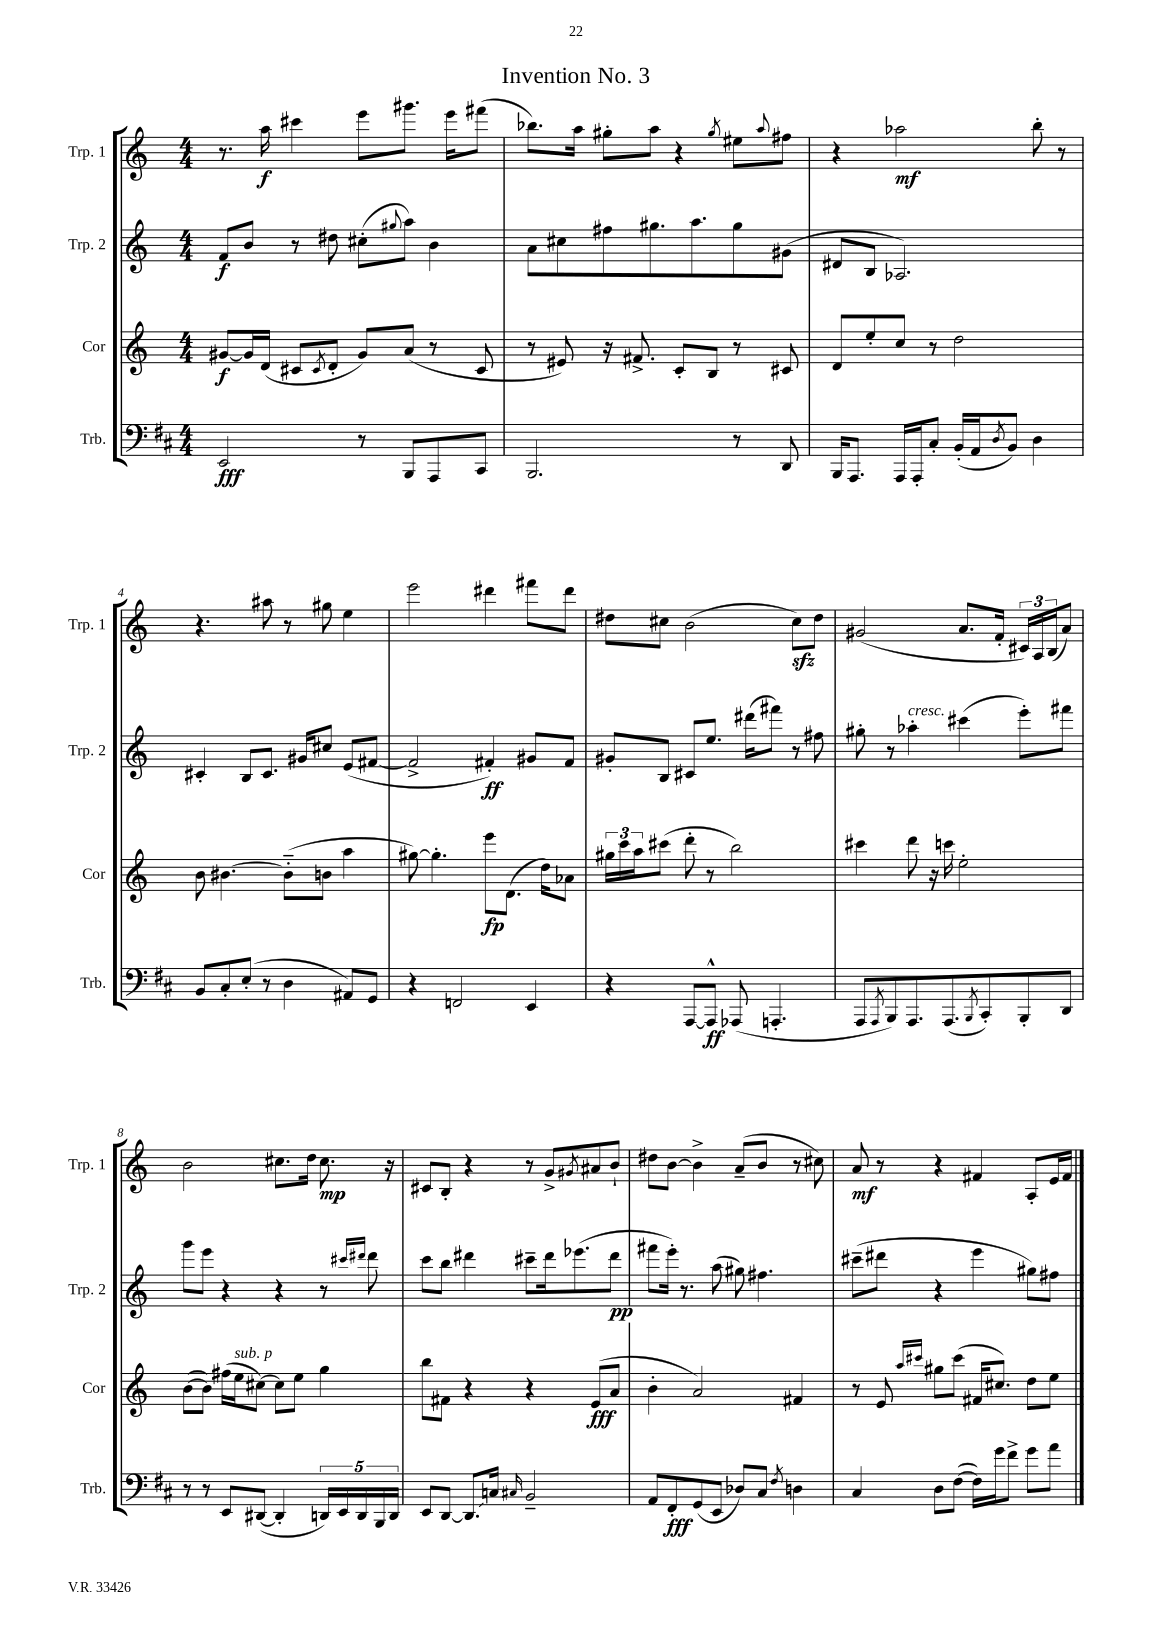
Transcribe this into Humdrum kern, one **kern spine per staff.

**kern	**kern	**kern	**kern
*staff4	*staff3	*staff2	*staff1
*clefF4	*clefG2	*clefG2	*clefG2
*k[f#c#]	*k[]	*k[]	*k[]
*M4/4	*M4/4	*M4/4	*M4/4
2EE	[8g#	8f	8.r
.	16g#]	8b	.
.	(16d	.	16aa
.	8c#	8r	4ccc#
.	8qc#	.	.
.	8d'	8dd#	.
8r	8g#)	(8cc#'	8eee
.	.	8qqgg#	.
8BBB	(8a	8aa)	8.ggg#
8AAA	8r	4b	.
.	.	.	16eee
8CC#	8c#	.	(8fff#
=	=	=	=
2.BBB	8r	8a	8.bb-)
.	8e#)	8cc#	.
.	.	.	16aa
.	16r	8ff#	8gg#'
.	8.f#^	.	.
.	.	8.gg#	8aa
.	8c'	.	4r
.	.	8.aa	.
.	8B	.	.
.	.	.	8qgg#
8r	8r	8gg#	8ee#
.	.	.	8qqaa
8DD	8c#	(8g#	8ff#
=	=	=	=
16BBB	8d	8d#	4r
8.AAA	.	.	.
.	8ee'	8B	.
16AAA	8cc	2.A-)	2aa-
16AAA'	.	.	.
8C#'	8r	.	.
(16BB'	2dd	.	.
16AA	.	.	.
8qD	.	.	.
8BB)	.	.	.
4D	.	.	8bb'
.	.	.	8r
=	=	=	=
8BB	8b	4c#'	4.r
8C#'	[4.b#	.	.
(8E'	.	8B	.
8r	.	8.c#	8aa#
4D	(8b#'~]	.	8r
.	.	16g#	.
.	8b	8cc#	8gg#
8AA#)	4aa	(8e	4ee
8GG	.	[8f#	.
=	=	=	=
4r	[8gg#)	2f#^]	2eee
.	4.gg#']	.	.
2FF	.	.	.
.	8eee	4f#')	4ddd#
.	(8.d	.	.
4EE	.	8g#	8fff#
.	16dd)	.	.
.	8a-	8f#	8ddd#
=	=	=	=
4r	24gg#	8g#'	8dd#
.	24ccc	.	.
.	24aa	.	.
.	(8ccc#	8B	8cc#
[8AAA	8ddd'	8c#	(2b
8AAA^^]	8r	8.ee	.
(8AAA-	2bb)	.	.
.	.	(16ddd#	.
4.AAA'	.	8fff#)	.
.	.	8r	8cc#)
.	.	8ff#	8dd#
=	=	=	=
8AAA	4ccc#	8gg#'	(2g#
8qAAA	.	.	.
8BBB)	.	8r	.
8.AAA	8ddd	4aa-'	.
.	16r	.	.
(8.AAA	16ccc	.	.
.	2ee'	(4ccc#	8.a
8qBBB	.	.	.
8CC#')	.	.	.
.	.	.	16f'
8BBB'	.	8eee')	24c#)
.	.	.	24A
.	.	.	(24B
8DD	.	8fff#	8a)
=	=	=	=
8r	([8b	8ggg	2b
8r	8b])	8eee	.
8EE	(16ff#	4r	.
.	16ee	.	.
([8DD#	[8cc#)	.	.
4DD#']	8cc#]	4r	8.cc#
.	8ee	.	.
.	.	.	16dd
20DD)	4gg	8r	8.cc#
20EE	.	.	.
20DD	.	.	.
.	.	16qqccc#	.
.	.	16qqddd#	.
.	.	8ddd#	.
20BBB	.	.	.
.	.	.	16r
20DD	.	.	.
=	=	=	=
8EE	8bb	8ccc	8c#
[8DD	8f#	8bb	8B'
8.DD]	4r	4ddd#	4r
16C	.	.	.
16qqC#	.	.	.
2BB~	4r	8ccc#~	8r
.	.	16ddd#	8g^
.	.	(8.eee-	.
.	.	.	8qg#
.	(8e	.	8a#
.	8a	8ddd#	8b`
=	=	=	=
8AA	4b'	8fff#	8dd#
8FF#'	.	16eee')	[8b
.	.	8.r	.
(8GG	2a)	.	4b^]
8EE	.	(8aa	.
8D-)	.	8gg#)	(8a~
8C#	.	4.ff#	8b
8qF#	.	.	.
4D	4f#	.	8r
.	.	.	8cc#)
=	=	=	=
4C#	8r	(8ccc#~	8a
.	8e	8ddd#	8r
.	16qqaa	.	.
.	16qqccc#	.	.
8D	8gg#	4r	4r
([8F#	(8ccc#	.	.
16F#])	16f#	4eee	4f#
16g	8.cc#)	.	.
8f#^	.	.	.
8g	8dd	8gg#)	8A'
8a	8ee	8ff#	16e
.	.	.	16f#
==	==	==	==
*-	*-	*-	*-
